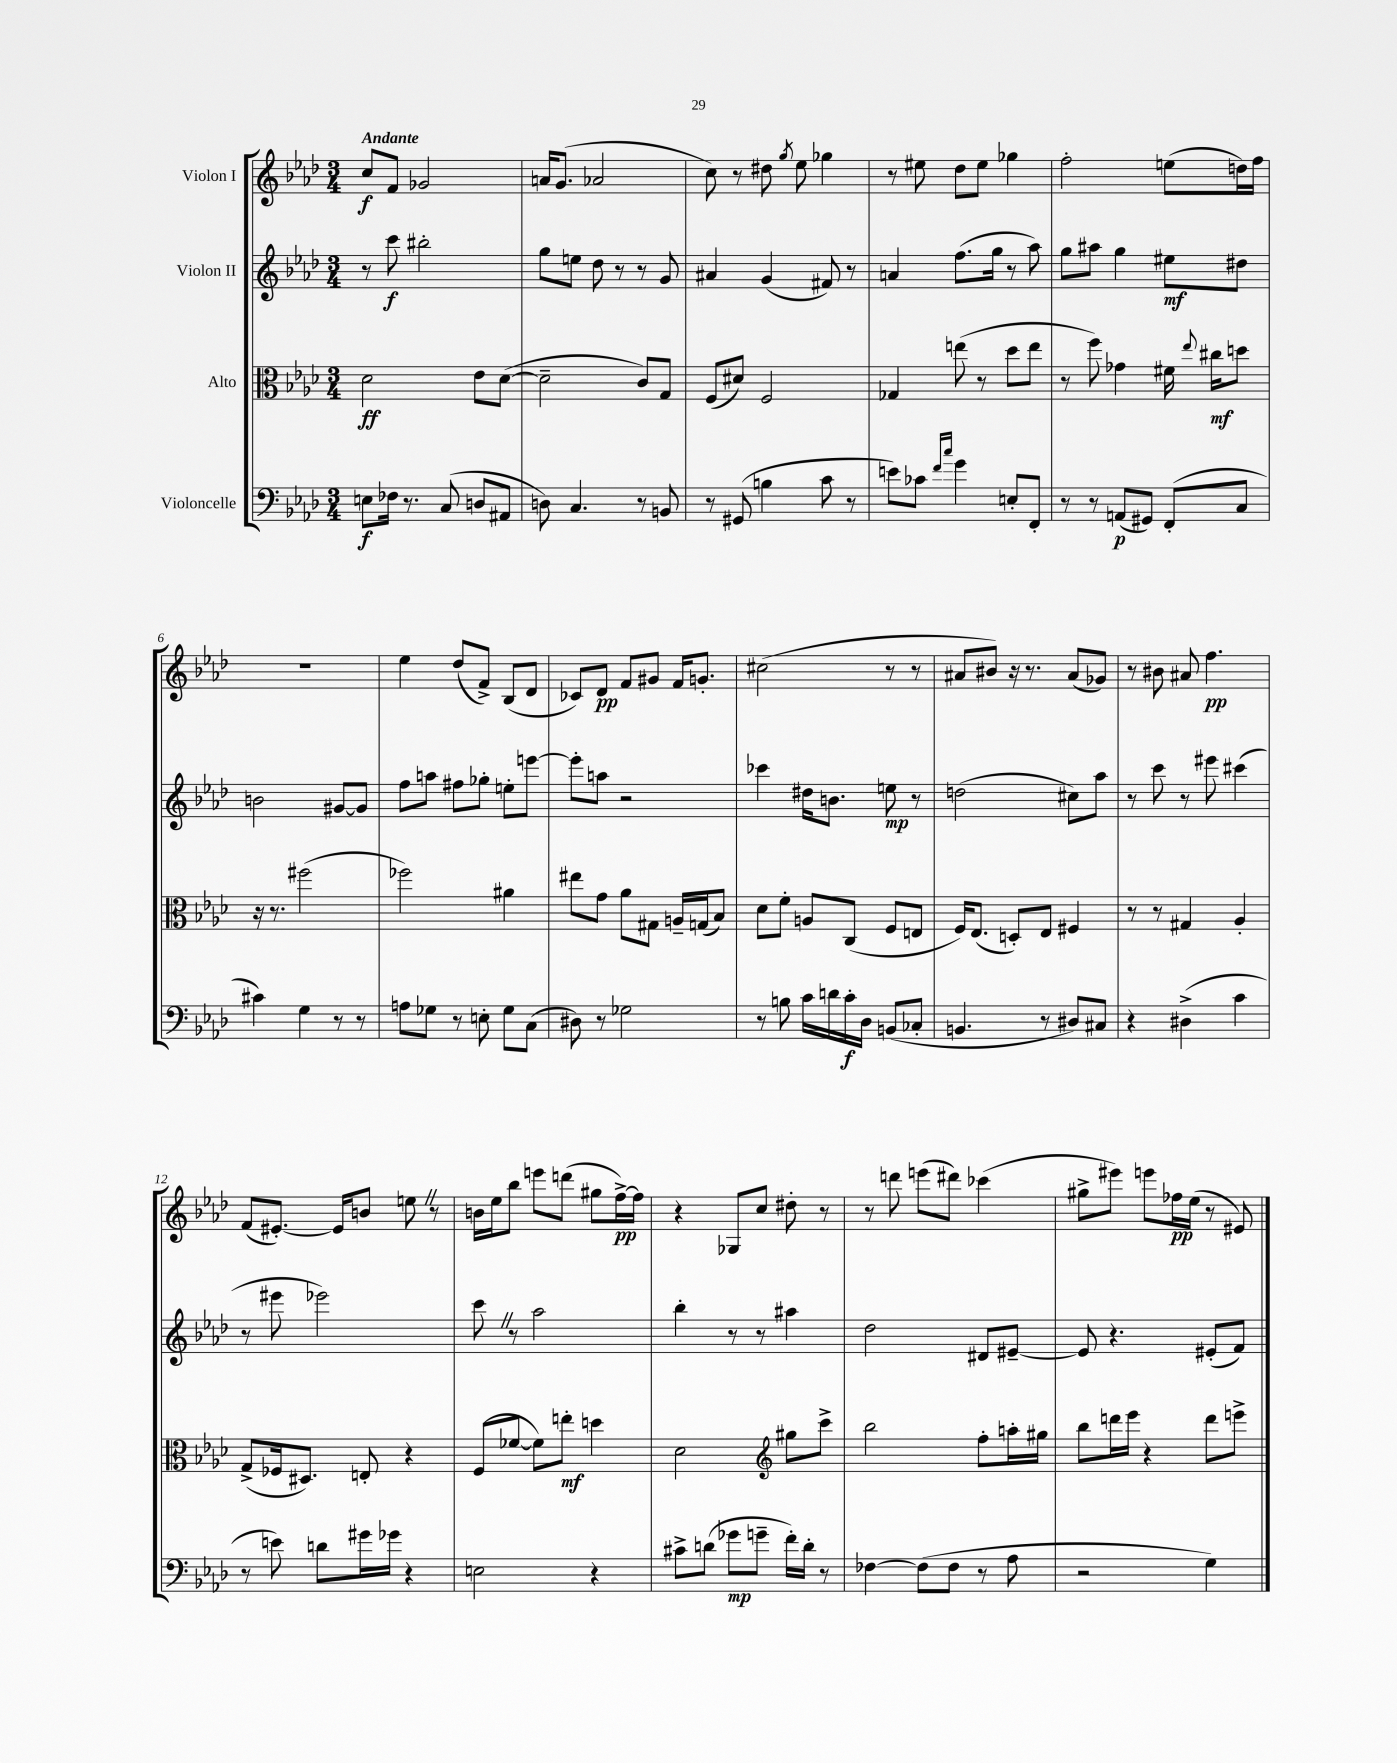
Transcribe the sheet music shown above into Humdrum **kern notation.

**kern	**kern	**kern	**kern
*staff4	*staff3	*staff2	*staff1
*clefF4	*clefC3	*clefG2	*clefG2
*k[b-e-a-d-]	*k[b-e-a-d-]	*k[b-e-a-d-]	*k[b-e-a-d-]
*M3/4	*M3/4	*M3/4	*M3/4
8E	2d-	8r	8cc
16F-	.	8ccc	8f
8.r	.	.	.
.	.	2bb#'	2g-
(8C	.	.	.
8D	8e-	.	.
8AA#	([8d-	.	.
=	=	=	=
8D)	2d-~]	8gg	16a
.	.	.	(8.g
4.C	.	8ee	.
.	.	8dd-	2a-
.	.	8r	.
8r	8c)	8r	.
8BB	8G	8g	.
=	=	=	=
8r	(8F	4a#	8cc)
(8GG#	8d#)	.	8r
4B	2F	(4g	8dd#
.	.	.	8qgg
.	.	.	8ee-
8c	.	8f#)	4gg-
8r	.	8r	.
=	=	=	=
8e)	4G-	4a	8r
8c-	.	.	8ee#
16qqf	.	.	.
16qqcc	.	.	.
4g	(8ee	(8.ff	8dd-
.	8r	.	8ee#
.	.	16gg	.
8E'	8dd-	8r	4gg-
8FF'	8ee	8aa-)	.
=	=	=	=
8r	8r	8gg	2ff'
8r	8ff)	8aa#	.
(8AA	4g-	4gg	.
8GG#)	.	.	.
(8FF'	16f#	8ee#	(8ee
.	8qqee-	.	.
.	16cc#	.	.
8C	8dd	8dd#	16dd)
.	.	.	16ff
=	=	=	=
4c#)	16r	2b	2.r
.	8.r	.	.
4G	(2ff#	.	.
8r	.	[8g#	.
8r	.	8g#]	.
=	=	=	=
8A	2ff-)	8ff	4ee-
8G-	.	8aa	.
8r	.	8ff#	(8dd-
8E'	.	8gg-'	8f^)
8G-	4a#	8ee'	(8B-
(8C	.	[8eee	8d-
=	=	=	=
8D#)	8ee#	8eee']	8c-)
8r	8g	8aa	8d-
2G-	8a-	2r	8f
.	8G#	.	8g#
.	16A~	.	16f
.	(16G	.	8.g'
.	8B-)	.	.
=	=	=	=
8r	8d-	4ccc-	(2cc#
8B	8f'	.	.
16c	8A	16dd#	.
16d	.	8.b	.
16c'	(8C	.	.
16D-	.	.	.
(8BB	8F	8ee	8r
8C-'	8E	8r	8r
=	=	=	=
4.BB	16F)	(2dd	8a#
.	(8.E-	.	.
.	.	.	8b#)
.	8D')	.	16r
.	.	.	8.r
8r	8E-	.	.
8D#)	4F#	8cc#)	(8a#
8C#	.	8aa-	8g-)
=	=	=	=
4r	8r	8r	8r
.	8r	8ccc	8b#
(4D#^	4G#	8r	8a#
.	.	8eee#	4.ff
4c	4A-'	(4ccc#	.
=	=	=	=
8r	(8G^	8r	(8f
8e)	16F-	8eee#	[8.e#')
.	8.D#)	.	.
8d	.	2eee-)	.
.	.	.	16e#]
16g#	8E'	.	8b
16g-	.	.	.
4r	4r	.	8ee
.	.	.	8r
=	=	=	=
2E	(8F	8ccc	16b
.	.	.	16ee-
.	[8f-	8r	8bb-
.	8f-])	2aa-	8eee
.	8ee'	.	(8ddd
4r	4dd	.	8gg#
.	.	.	[16ff^)
.	.	.	16ff]
=	=	=	=
8c#^	2d-	4bb-'	4r
(8d	.	.	.
8g-	.	8r	8G-
8g~	.	8r	8cc
*	*clefG2	*	*
16f')	8gg#	4aa#	8dd#'
16d'	.	.	.
8r	8ccc^	.	8r
=	=	=	=
[4F-	2bb-	2dd-	8r
.	.	.	8ddd
(8F-]	.	.	(8eee
8F-	.	.	8ddd#)
8r	8ff'	8d#	(4ccc-
8A-	16aa'	[8e#~	.
.	16gg#	.	.
=	=	=	=
2r	8bb-	8e#]	8gg#^
.	16ddd	4.r	8eee#)
.	16eee-	.	.
.	4r	.	8eee
.	.	.	16ff-
.	.	.	(16ee-
4G)	8ddd	(8e#'	8r
.	8eee^	8f)	8e#)
==	==	==	==
*-	*-	*-	*-
